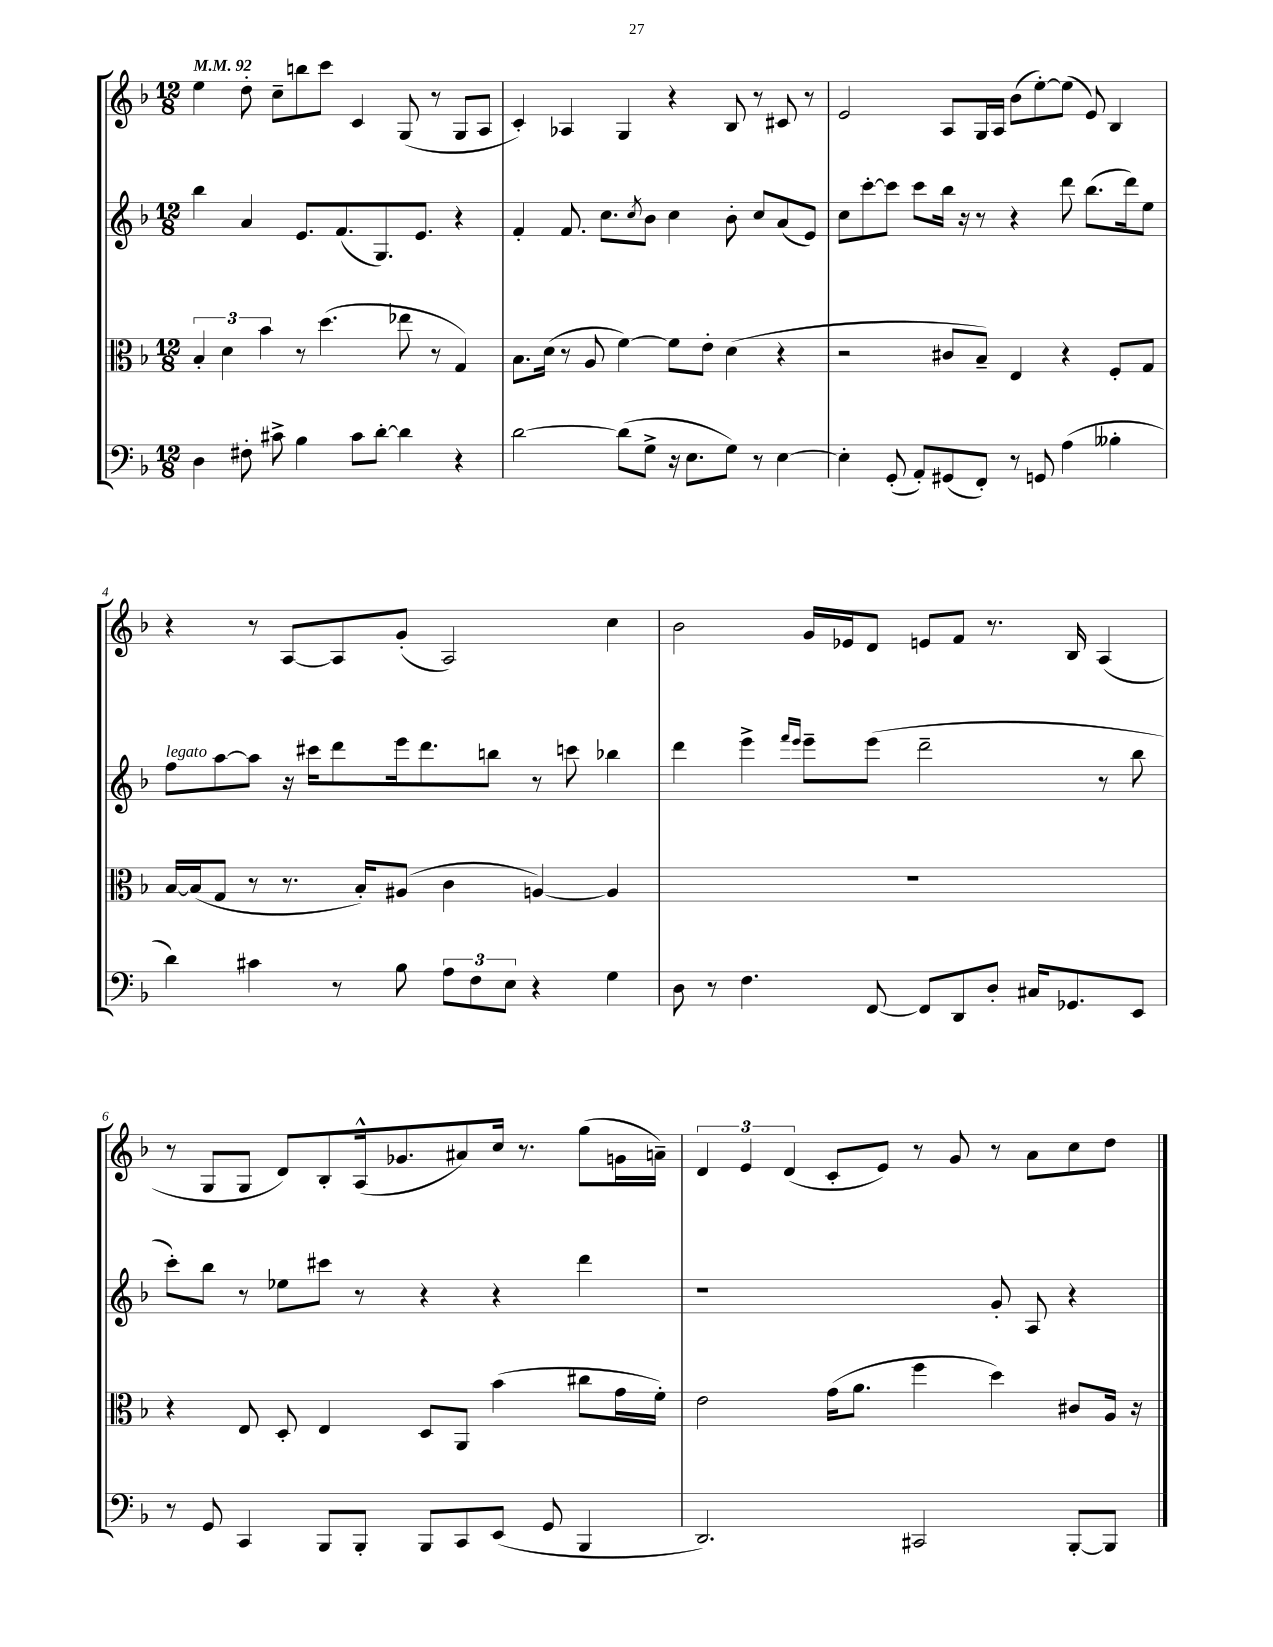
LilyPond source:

<<
\new StaffGroup <<
\new Staff = "s0" {
    \clef treble \key f \major \numericTimeSignature \time 12/8 \tempo 4 = 92
    e''4 d''8-. c''8-- b''8 c'''8 c'4 g8( r8 g8 a8 |
    c'4-.) aes4 g4 r4 bes8 r8 cis'8 r8 |
    e'2 a8 g16 a16 bes'8( e''8~-.) e''8( e'8) bes4 |
    r4 r8 a8~ a8 g'8-.( a2) c''4 |
    bes'2 g'16 ees'16 d'8 e'8 f'8 r8. bes16 a4( |
    r8 g8 g8 d'8) bes8-. a16-^( ges'8. ais'8) c''16 r8. g''8( g'16 a'16--) |
    \tuplet 3/2 { d'4 e'4 d'4( } c'8-. e'8) r8 g'8 r8 a'8 c''8 d''8 \bar "|." |
}
\new Staff = "s1" {
    \clef treble \key f \major \numericTimeSignature \time 12/8
    bes''4 a'4 e'8. f'8.( g8.) e'8. r4 |
    f'4-. f'8. c''8. \acciaccatura { c''8 } bes'8 c''4 bes'8-. c''8 a'8( e'8) |
    c''8 c'''8~-. c'''8 c'''8 bes''16 r16 r8 r4 d'''8 bes''8.( d'''16) e''8 |
    f''8^\markup { \italic "legato" } a''8~ a''8 r16 cis'''16 d'''8 e'''16 d'''8. b''8 r8 c'''8 bes''4 |
    d'''4 e'''4-> \grace { f'''16 e'''16 } e'''8-- e'''8( d'''2-- r8 bes''8 |
    c'''8-.) bes''8 r8 ees''8 cis'''8 r8 r4 r4 d'''4 |
    r1 g'8-. a8 r4 \bar "|." |
}
\new Staff = "s2" {
    \clef alto \key f \major \numericTimeSignature \time 12/8
    \tuplet 3/2 { bes4-. d'4 bes'4 } r8 d''4.( ees''8 r8 g4) |
    bes8. d'16( r8 a8 f'4~) f'8 e'8-. d'4( r4 |
    r2 cis'8 bes8--) e4 r4 f8-. g8 |
    bes16~ bes16( g8 r8 r8. bes16-.) ais8( c'4 a4~) a4 |
    R1. |
    r4 e8 d8-. e4 d8 a,8 bes'4( cis''8 g'16 f'16-.) |
    e'2 g'16( a'8. f''4 d''4) cis'8 a16 r16 \bar "|." |
}
\new Staff = "s3" {
    \clef bass \key f \major \numericTimeSignature \time 12/8
    d4 fis8-. cis'8-> bes4 cis'8 d'8~-. d'4 r4 |
    d'2~ d'8( g8-> r16 e8. g8) r8 e4~ |
    e4-. g,8-.( a,8-.) gis,8( f,8-.) r8 g,8 a4( beses4-. |
    d'4) cis'4 r8 bes8 \tuplet 3/2 { a8 f8 e8 } r4 g4 |
    d8 r8 f4. f,8~ f,8 d,8 d8-. cis16 ges,8. e,8 |
    r8 g,8 c,4 bes,,8 bes,,8-. bes,,8 c,8 e,8( g,8 bes,,4 |
    d,2.) cis,2 bes,,8~-. bes,,8 \bar "|." |
}
>>
>>
